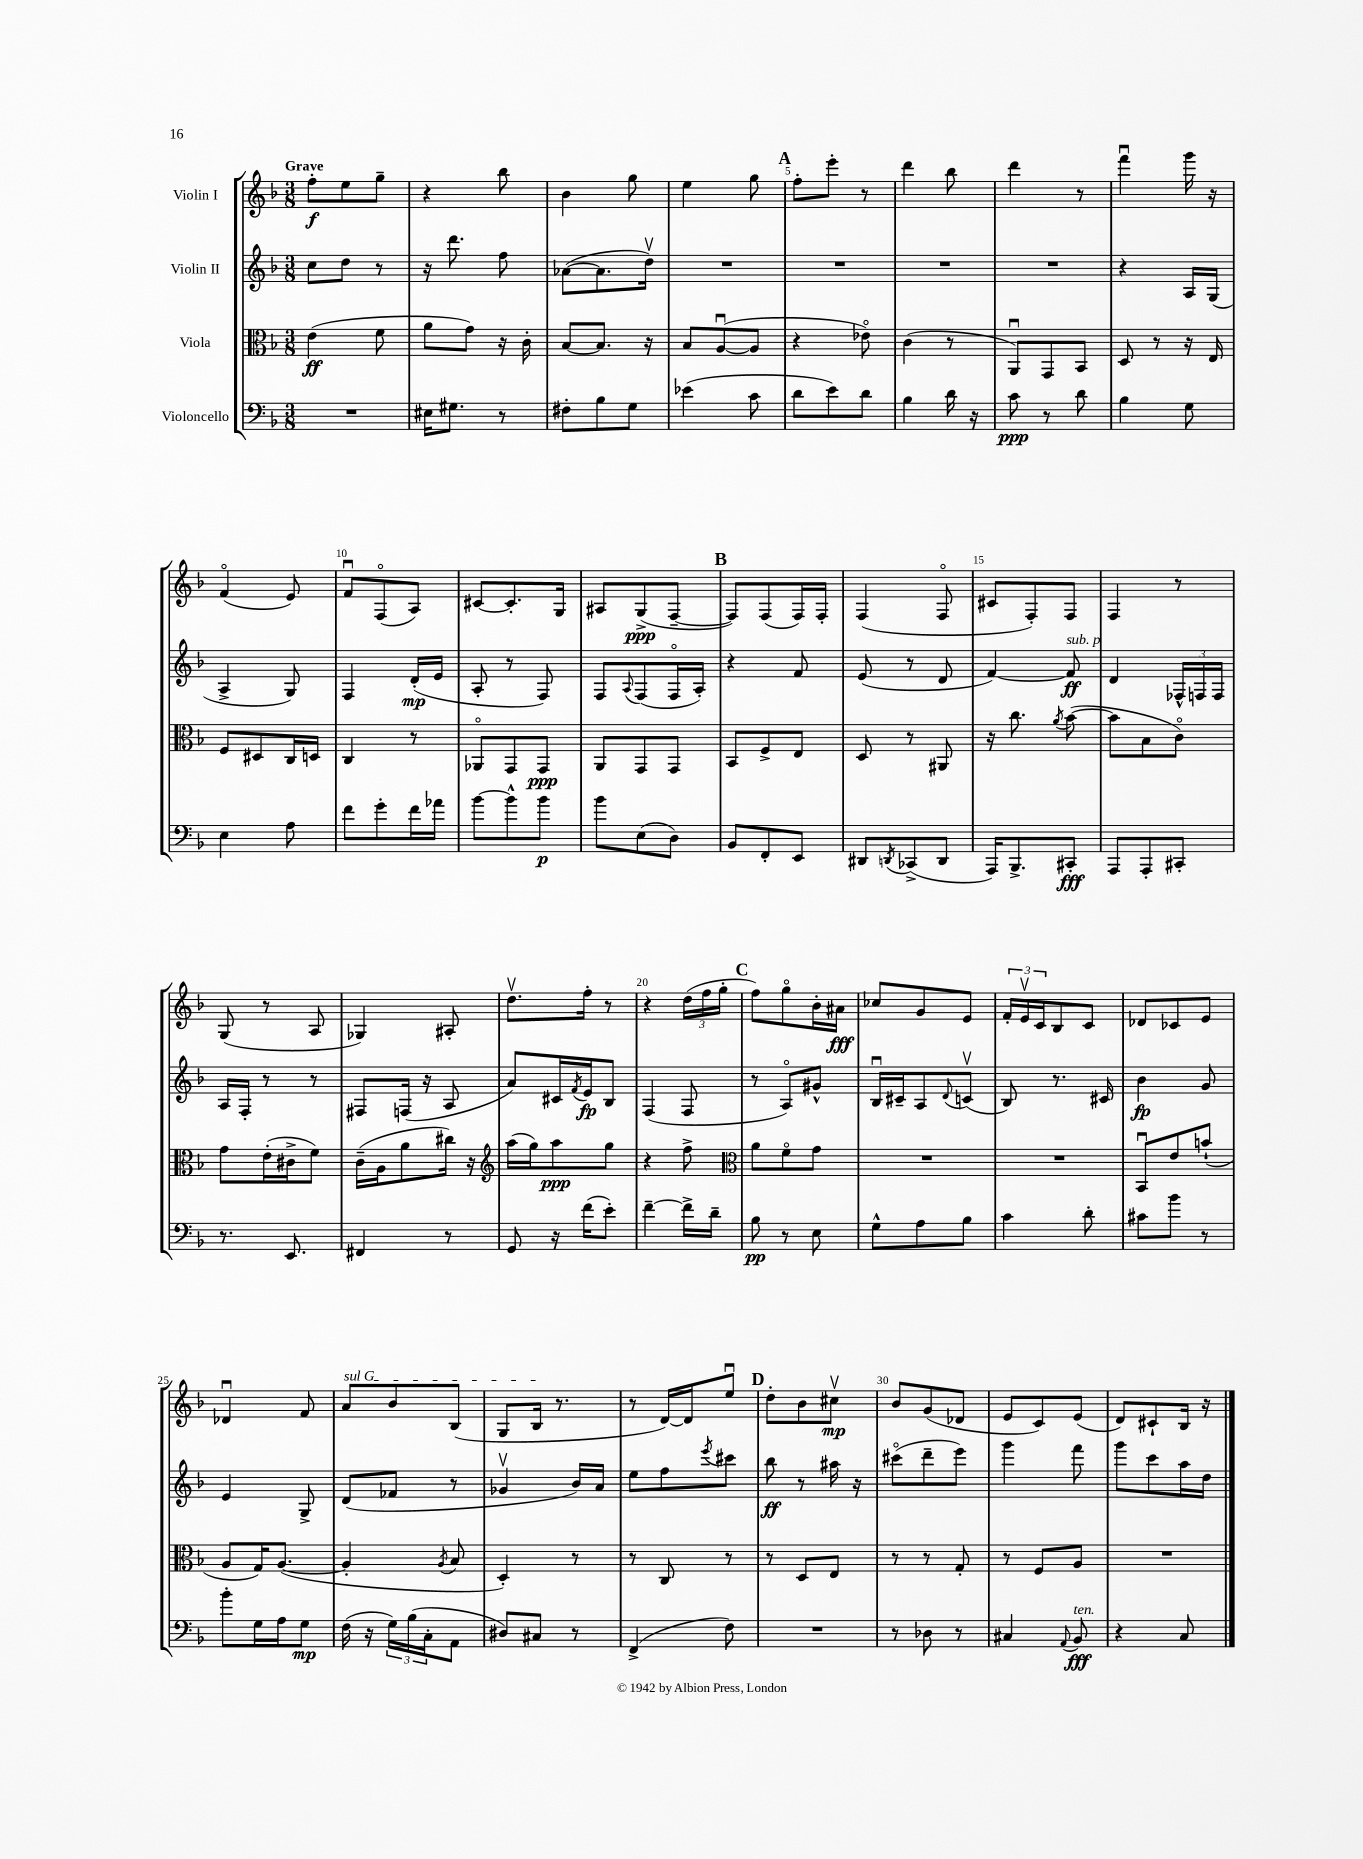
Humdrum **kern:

**kern	**kern	**kern	**kern
*staff4	*staff3	*staff2	*staff1
*clefF4	*clefC3	*clefG2	*clefG2
*k[b-]	*k[b-]	*k[b-]	*k[b-]
*M3/8	*M3/8	*M3/8	*M3/8
4.r	(4e	8cc	8ff'
.	.	8dd	8ee
.	8f	8r	8gg~
=	=	=	=
16E#	8a	16r	4r
8.G#	.	8.ddd	.
.	8g)	.	.
8r	16r	8ff	8bb-
.	16c'	.	.
=	=	=	=
8F#'	[8B-	([8a-	4b-
8B-	8.B-]	8.a-]	.
8G	.	.	8gg
.	16r	16ddv)	.
=	=	=	=
(4e-	8B-	4.r	4ee
.	([8Au	.	.
8c	8A]	.	8gg
=	=	=	=
8d	4r	4.r	8ff'
8e)	.	.	8eee'
8d	8e-o)	.	8r
=	=	=	=
4B-	(4c	4.r	4ddd
16d	8r	.	8bb-
16r	.	.	.
=	=	=	=
8c	8AAu)	4.r	4ddd
8r	8GG	.	.
8d	8BB-	.	8r
=	=	=	=
4B-	8D	4r	4fffu
.	8r	.	.
8G	16r	16A	16ggg
.	16E	(16G	16r
=	=	=	=
4E	8F	4A^	(4fo
.	8D#	.	.
8A	16C	8G)	8e)
.	16D	.	.
=	=	=	=
8f	4C	4F	8fu
8g'	.	.	(8Fo
16f	8r	(16d'	8A)
16a-	.	16e	.
=	=	=	=
[8b-	8AA-o	8A'	[8c#
8b-^^]	8GG	8r	8.c#']
8b-	8GG	8F)	.
.	.	.	16G
=	=	=	=
8b-	8AA	8F	8A#
.	.	8qqA	.
(8E	8GG	(8F	(8G^
8D)	8GG	16Fo	[8F~
.	.	16A')	.
=	=	=	=
8BB-	8BB-	4r	8F])
8FF'	8F^	.	(8F
8EE	8E	8f	16F)
.	.	.	16F'
=	=	=	=
8DD#	8D	(8e	(4F
8qDD	.	.	.
(8CC-^	8r	8r	.
8DD	8AA#	8d	8Fo
=	=	=	=
16AAA)	16r	[4f)	8c#
8.BBB-^	8.cc	.	.
.	.	.	8F')
.	8qa	.	.
8CC#'	([8b-	8f]	8F
=	=	=	=
8AAA	8b-]	4d	4F
8AAA'	8B-	.	.
8CC#'	8co)	24F-^^	8r
.	.	24F	.
.	.	24F	.
=	=	=	=
8.r	8g	16A	(8G
.	.	16F'	.
.	(16e'	8r	8r
8.EE	16c#^	.	.
.	8f)	8r	8A
=	=	=	=
4FF#	(16c~	8F#	4G-)
.	16A	.	.
.	8a	(16F	.
.	.	16r	.
8r	16cc#)	8A	8A#'
.	16r	.	.
=	=	=	=
*	*clefG2	*	*
8GG	(16aa	8a)	8.ddv
.	16gg)	.	.
16r	8aa	16c#	.
.	.	8qf	.
(16f	.	16e	16ff'
8e')	8gg	8B-	8r
=	=	=	=
[4f~	4r	(4F	4r
16f^]	8ff^	8F	(24dd
.	.	.	24ff
16d~	.	.	.
.	.	.	24gg'
=	=	=	=
*	*clefC3	*	*
8B-	8a	8r	8ff)
8r	8fo	8Ao)	8ggo
8E	8g	8g#^^	16b-'
.	.	.	16a#
=	=	=	=
8G^^	4.r	16B-u	8cc-
.	.	16c#~	.
8A	.	8A	8g
.	.	8qqd	.
8B-	.	(8cv	8e
=	=	=	=
4c	4.r	8B-)	24f'
.	.	.	24ev
.	.	.	24c
.	.	8.r	8B-
8d'	.	.	8c
.	.	16c#	.
=	=	=	=
8c#	8BB-u	4b-	8d-
8b-	8e	.	8c-
8r	(8b`	8g	8e
=	=	=	=
8b-'	8A	4e	4d-u
16G	16G)	.	.
16A	([8.A	.	.
8G	.	8G^	8f
=	=	=	=
(16F	4A']	(8d	8a
16r	.	.	.
24G)	.	8f-	8b-
(24B-	.	.	.
24C'	.	.	.
.	8qA	.	.
8AA	8B-	8r	(8B-
=	=	=	=
8D#)	4D')	4g-v	8G
8C#	.	.	16B-
.	.	.	8.r
8r	8r	16b-)	.
.	.	16a	.
=	=	=	=
(4FF^	8r	8ee	8r
.	8C	8ff	[16d)
.	.	.	16d]
.	.	8qeee	.
8F)	8r	8ccc#	8eeu
=	=	=	=
4.r	8r	8bb-	8dd'
.	8D	8r	8b-
.	8E	16aa#	8cc#v
.	.	16r	.
=	=	=	=
8r	8r	(8ccc#o	8b-
8D-	8r	8ddd~	(8g
8r	8G'	8eee)	8d-
=	=	=	=
4C#	8r	4ggg	8e
.	8F	.	8c)
8qqAA	.	.	.
8BB-	8A	8fff	(8e
=	=	=	=
4r	4.r	8ggg	8d)
.	.	8ccc	8c#`
8C	.	16aa	16B-
.	.	16dd	16r
==	==	==	==
*-	*-	*-	*-
